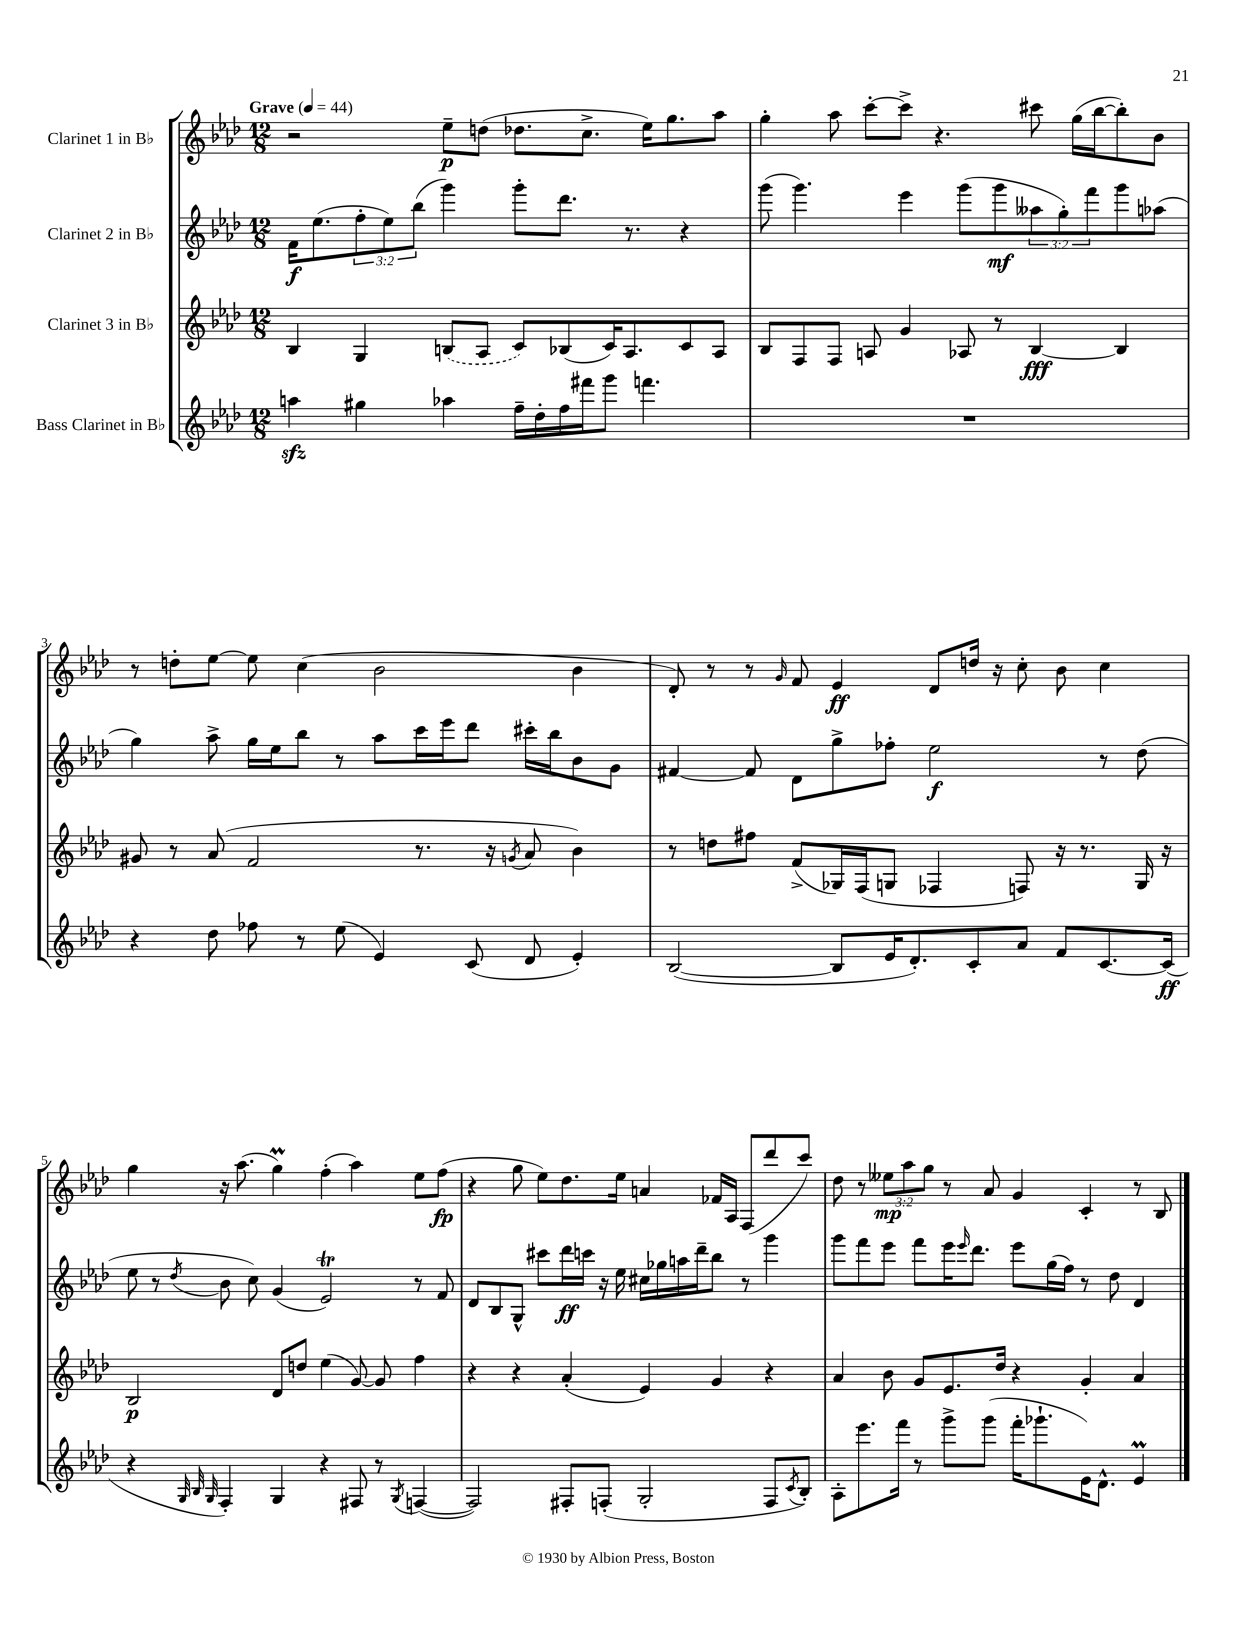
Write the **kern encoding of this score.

**kern	**kern	**kern	**kern
*staff4	*staff3	*staff2	*staff1
*clefG2	*clefG2	*clefG2	*clefG2
*k[b-e-a-d-]	*k[b-e-a-d-]	*k[b-e-a-d-]	*k[b-e-a-d-]
*M12/8	*M12/8	*M12/8	*M12/8
*MM44	*MM44	*MM44	*MM44
4aa\	4B-/	16f\LK	2r
.	.	(8.ee-\	.
4gg#\	4G/	12ff'\	.
.	.	12ee-\)	.
.	.	(12bb-\J	.
4aa-\	(8B/L	4ggg\)	8ee-~\L
.	8A-/J	.	(8dd\J
16ff~\LL	8c/L)	8ggg'\L	8.dd-\L
16dd-'\	.	.	.
16ff\	(8B-/	8.ddd-\J	.
16fff#\J	.	.	8.cc^\J
8ggg\J	16c/K)	.	.
.	8.A-/	8.r	.
4.fff\	.	.	16ee-\LK)
.	.	.	8.gg\
.	8c/	4r	.
.	8A-/J	.	8aa-\J
=	=	=	=
1.r	8B-/L	(8ggg\	4gg'\
.	8F/	4.ggg\)	.
.	8F/J	.	8aa-\
.	8A/	.	[8ccc'\L
.	4g/	4eee-\	8ccc^\]J
.	.	.	4.r
.	8A-/	(8ggg\L	.
.	8r	8ggg\	.
.	[4B-/	12aa--\	8ccc#\
.	.	12gg'\)	.
.	.	.	(16gg\LL
.	.	12fff\	.
.	.	.	[16bb-\J
.	4B-/]	8ggg\	8bb-'\])
.	.	(8aa-\J	8b-\J
=	=	=	=
4r	8g#/	4gg\)	8r
.	8r	.	8dd'\L
8dd-\	(8a-/	8aa-^\	[8ee-\J
8ff-\	2f/	16gg\LL	8ee-\]
.	.	16ee-\J	.
8r	.	8bb-\J	(4cc\
(8ee-\	.	8r	.
4e-/)	.	8aa-\L	2b-\
.	8.r	16ccc\L	.
.	.	16eee-\J	.
(8c/	.	8ddd-\J	.
.	16r	.	.
.	8qg/	.	.
8d-/	8a-/	16ccc#'\LL	.
.	.	16bb-\J	.
4e-'/)	4b-\)	8b-\	4b-\
.	.	8g\J	.
=	=	=	=
([2B-/	8r	[4f#/	8d-'/)
.	8dd\L	.	8r
.	8ff#\J	8f#/]	8r
.	.	.	16qqg/
.	(8f^/L	8d-\L	8f/
8B-/]L	16G-/L)	8gg^\	4e-/
.	(16F/J	.	.
16e-/K	8G/J	8ff-'\J	.
8.d-'/)	.	.	.
.	4F-/	2ee-\	8d-/L
8c'/	.	.	16dd/Jk
.	.	.	16r
8a-/J	8F/)	.	8cc'\
8f/L	16r	.	8b-\
.	8.r	.	.
[8.c/	.	8r	4cc\
.	16G/	(8dd-\	.
(16c/]Jk	16r	.	.
=	=	=	=
4r	2B-/	8ee-\	4gg\
.	.	8r	.
32qqG/	.	.	.
32qqB-/	.	.	.
32qqG/	.	8qdd-/	.
4F'/)	.	8b-\	16r
.	.	.	(8.aa-\
.	.	8cc\)	.
4G/	8d-/L	(4g/	4gg\)
.	8dd/J	.	.
4r	(4ee-\	2e-/)	(4ff'\
8F#/	[8g/)	.	4aa-\)
8r	8g/]	.	.
8qG/	.	.	.
([4F/	4ff\	8r	8ee-\L
.	.	8f/	(8ff\J
=	=	=	=
2F/])	4r	8d-/L	4r
.	.	8B-/	.
.	4r	8G^^/J	8gg\
.	.	8ccc#\L	8ee-\L)
8F#'/L	(4a-'/	16ddd-\L	8.dd-\
.	.	16ccc\JJ	.
(8F'/J	.	16r	.
.	.	16ee-\	16ee-\Jk
2G'/	4e-/)	16cc#\LL	4a/
.	.	16gg-\	.
.	.	16aa\	.
.	.	16ddd-~\J	.
.	4g/	8bb-\J	16f-/LL
.	.	.	16A-/JJ
.	.	8r	(8F/L
8F/L	4r	4ggg\	8ddd-/
8qc/	.	.	.
8B-'/J)	.	.	8ccc/J)
=	=	=	=
8A-'\L	4a-/	8ggg\L	8dd-\
8.eee-\	.	8fff\	8r
.	8b-\	8eee-\J	12ee--\L
16fff\Jk	.	.	.
.	.	.	12aa-\
8r	8g/L	8fff\L	.
.	.	.	12gg\J
8ggg^\L	8.e-/	16eee-\K	8r
.	.	16qqeee-/	.
.	.	8.ddd-\J	.
(8ggg\J	.	.	8a-/
.	16dd-/Jk	.	.
16fff'\LK	4r	8eee-\L	4g/
8.ggg-`\	.	.	.
.	.	(16gg\L	.
.	.	16ff\JJ)	.
16e-\K)	4g'/	8r	4c'/
8.d-^^\J	.	.	.
.	.	8dd-\	.
4e-/	4a-/	4d-/	8r
.	.	.	8B-/
==	==	==	==
*-	*-	*-	*-
